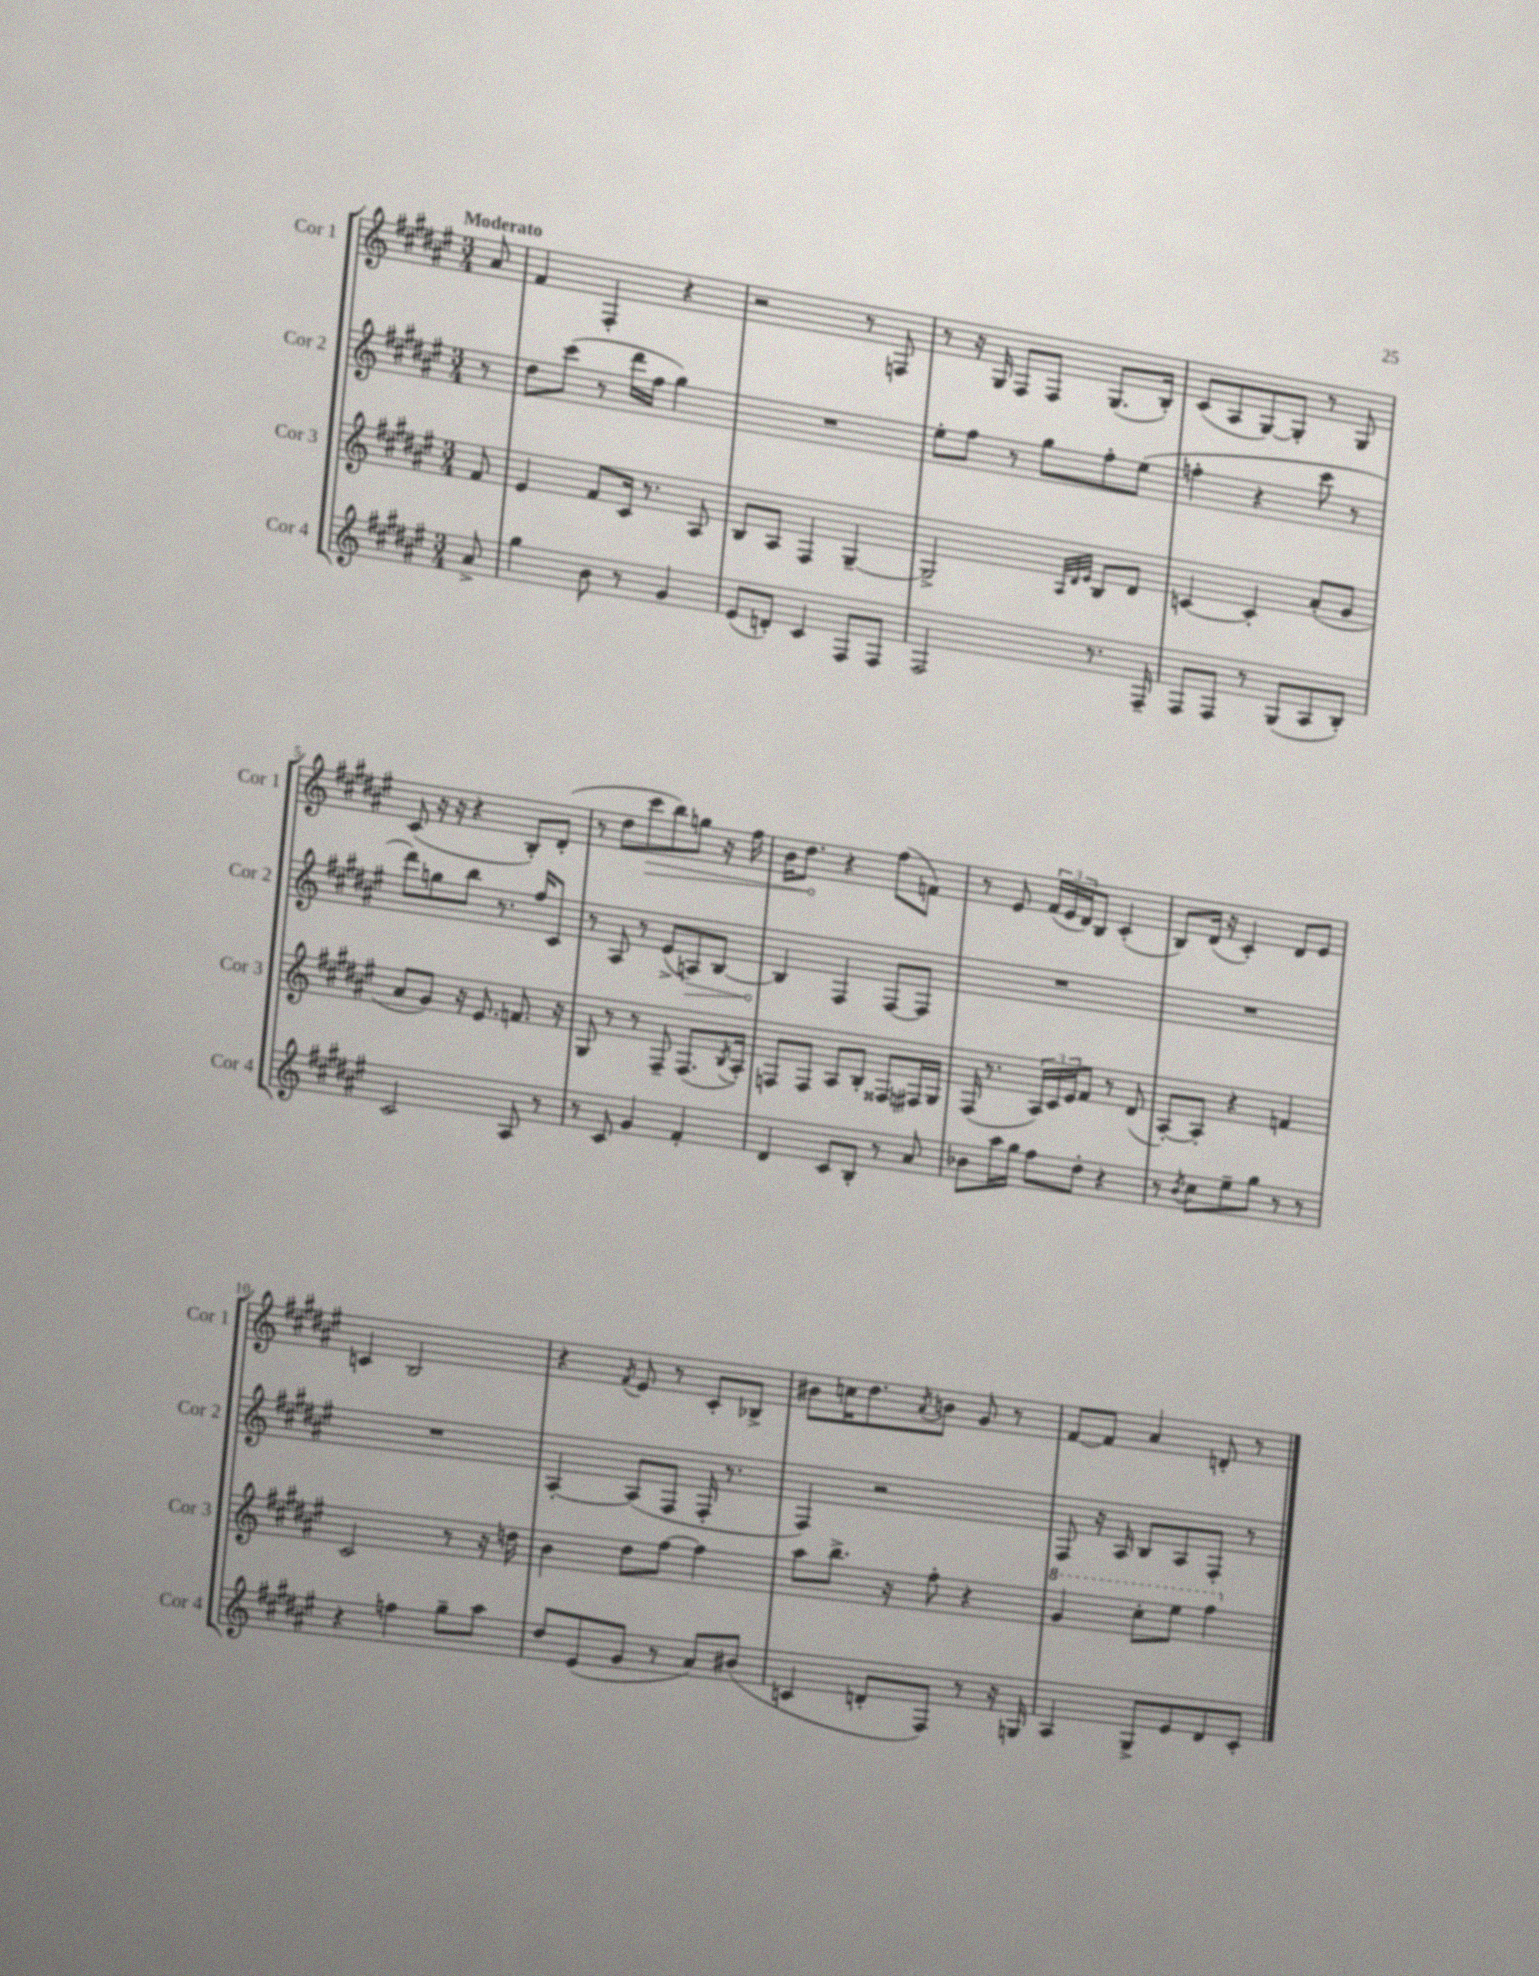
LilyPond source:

<<
\new StaffGroup <<
\new Staff = "s0" \with { instrumentName = "Cor 1" shortInstrumentName = "Cor 1" } {
    \clef treble \key fis \major \numericTimeSignature \time 3/4 \partial 8 \tempo "Moderato"
    ais'8 |
    fis'4 fis4-. r4 |
    r2 r8 f8 |
    r8 r16 gis16 fis8 fis8 gis8.( b16-.) |
    cis'8( ais8 gis8~) gis8-. r8 gis8 |
    cis'8( r16 r16 r4 b8-.) dis'8-.( |
    r8 dis''8 \once \override Hairpin.circled-tip = ##t cis'''8\> b''8) g''8 r16 fis''16 |
    b'16 dis''8.\! r4 fis''8( f'8) |
    r8 eis'8 \tuplet 3/2 { fis'16( eis'16 dis'16) } b8 cis'4-.( |
    b8) dis'16( r16 cis'4-.) dis'8 eis'8 |
    c'4 b2 |
    r4 \acciaccatura { fis'8 } eis'8 r8 cis'8-. bes8-> |
    bis'8 c''16 dis''8. \acciaccatura { ais'8 } b'8 gis'8 r8 |
    fis'8~ fis'8 ais'4 d'8-. r8 \bar "|." |
}
\new Staff = "s1" \with { instrumentName = "Cor 2" shortInstrumentName = "Cor 2" } {
    \clef treble \key fis \major \numericTimeSignature \time 3/4 \partial 8
    r8 |
    dis''8 cis'''8( r8 dis'''16 fis''16 gis''4) |
    R2. |
    eis''8-. fis''8 r8 gis''8 fis''8-. eis''8( |
    f''4-. r4 cis'''8 r8 |
    dis'''8) g''8 b''8 r8. fis''16 cis'8 |
    r8 ais8 r8 eis'8->( \once \override Hairpin.circled-tip = ##t a8\>) b8~ |
    b4\! fis4 fis8~ fis8 |
    R2. |
    R2. |
    R2. |
    ais4~-. ais8( fis8 fis16-. r8. |
    fis4) r2 |
    fis8 r16 ais16 b8 ais8 fis8-. r8 \bar "|." |
}
\new Staff = "s2" \with { instrumentName = "Cor 3" shortInstrumentName = "Cor 3" } {
    \clef treble \key fis \major \numericTimeSignature \time 3/4 \partial 8
    fis'8 |
    eis'4 fis'8 cis'16 r8. ais8 |
    b8 ais8 fis4 gis4~-- |
    gis2-> \grace { ais32 dis'32 eis'32 } b8 dis'8 |
    c'4~ c'4-. ais'8-.( gis'8 |
    ais'8 gis'8) r16 eis'8. f'8. r16 |
    gis8 r8 r8 fis8-- fis8.( \acciaccatura { b8 } ais16-.) |
    f8 f8 ais8 b8-. fisis8 fis16 gis16 |
    fis16( r8. \tuplet 3/2 { ais16) cis'16 eis'16 } fis'8 r8 dis'8( |
    ais8~-.) ais8-. r4 f'4 |
    cis'2 r8 r16 d''16 |
    b'4 dis''8 fis''8~ fis''4 |
    ais''8 b''8.-> r16 fis''8-. r4 |
    \ottava #1 gis''4 cis'''8-. eis'''8 fis'''4 \ottava #0 \bar "|." |
}
\new Staff = "s3" \with { instrumentName = "Cor 4" shortInstrumentName = "Cor 4" } {
    \clef treble \key fis \major \numericTimeSignature \time 3/4 \partial 8
    ais'8-> |
    gis''4 b'8 r8 gis'4 |
    eis'8( d'8-.) cis'4 fis8 fis8 |
    fis2 r8. fis16-- |
    fis8 fis8 r8 gis8( ais8 b8-.) |
    cis'2 ais8 r8 |
    r8 cis'8 gis'4 fis'4-. |
    dis'4 cis'8 b8-. r8 ais'8 |
    bes'8 ais''16 gis''16 fis''8 dis''8-. r4 |
    r8 \acciaccatura { b'8 } cis''8 eis''8-- gis''8 r8 r8 |
    r4 f''4 gis''8-- ais''8 |
    dis''8 eis'8( gis'8 r8 ais'8) bis'8( |
    c'4 d'8-. fis8) r8 r16 g16 |
    ais4 gis8-> eis'8 dis'8 cis'8-. \bar "|." |
}
>>
>>
